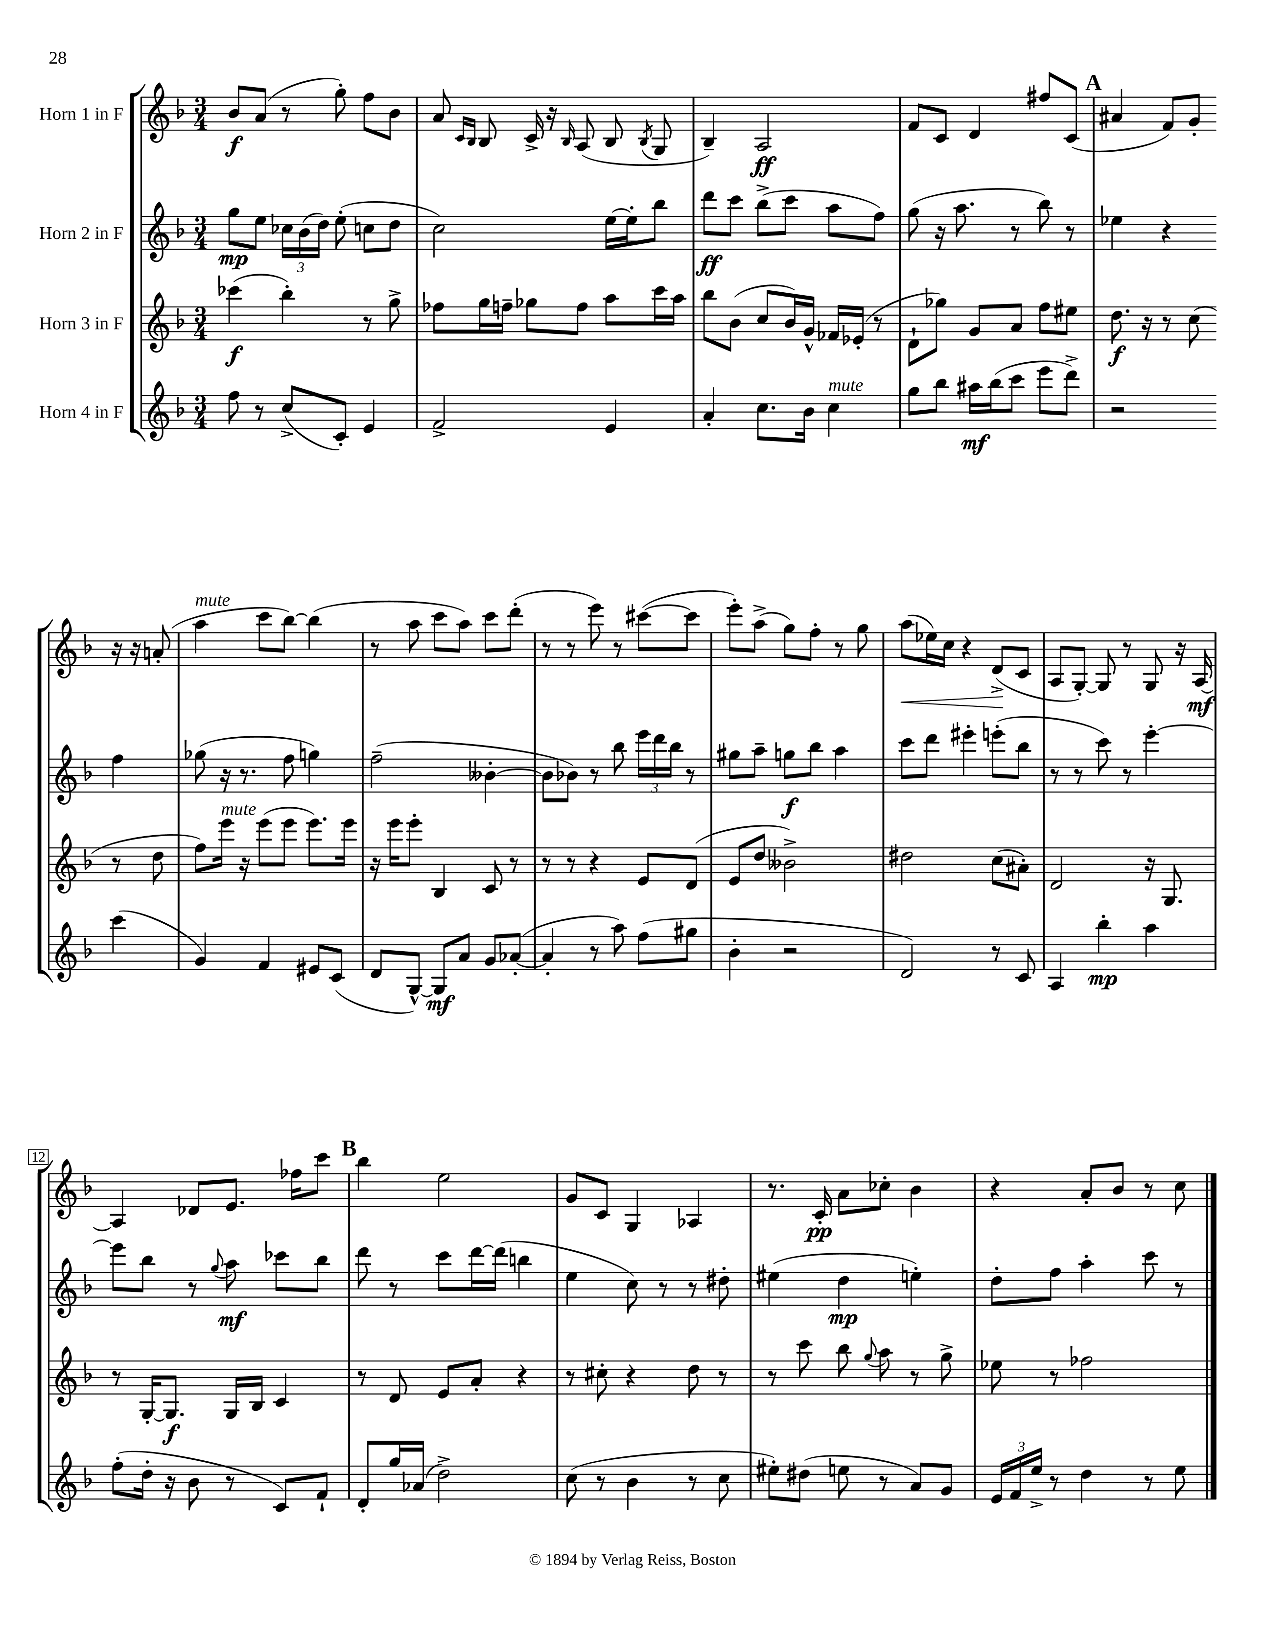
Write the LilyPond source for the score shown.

<<
\new StaffGroup <<
\new Staff = "s0" \with { instrumentName = "Horn 1 in F" } {
    \clef treble \key f \major \numericTimeSignature \time 3/4
    \autoBeamOff bes'8[\f a'8]( r8 g''8-.) f''8[ bes'8] |
    a'8 \grace { c'16[ bes16] } bes8 c'16-> r16 \grace { bes16 } a8( bes8 \acciaccatura { bes8 } g8 |
    bes4--) a2\ff |
    f'8[ c'8] d'4 fis''8[ c'8]( |
    \mark \markup { \bold "A" } ais'4 f'8[) g'8]-. r16 r16 a'8-.( |
    a''4^\markup { \italic "mute" } c'''8[ bes''8]~) bes''4( |
    r8 a''8 c'''8[ a''8]) c'''8[ d'''8]-.( |
    r8 r8 e'''8) r8 cis'''8[~( cis'''8] |
    e'''8[-.) a''8]->( g''8[) f''8]-. r8 g''8 |
    a''8[\<( ees''16) c''16] r4 d'8[->\!( c'8] |
    a8[ g8]~-.) g8 r8 g8 r16 a16~\mf |
    a4 des'8[ e'8.] fes''16[ c'''8] |
    \mark \markup { \bold "B" } bes''4 e''2 |
    g'8[ c'8] g4 aes4 |
    r8. c'16-.\pp a'8[ ces''8]-. bes'4 |
    r4 a'8[-. bes'8] r8 c''8 \bar "|." |
}
\new Staff = "s1" \with { instrumentName = "Horn 2 in F" } {
    \clef treble \key f \major \numericTimeSignature \time 3/4
    \autoBeamOff g''8[\mp e''8] \tuplet 3/2 { ces''16[ bes'16( d''16]) } e''8-.( c''8[ d''8] |
    c''2) e''16[~ e''16-. bes''8] |
    d'''8[\ff c'''8] bes''8[->( c'''8] a''8[ f''8]) |
    g''8( r16 a''8. r8 bes''8) r8 |
    \mark \markup { \bold "A" } ees''4 r4 f''4 |
    ges''8( r16 r8. f''8 g''4) |
    f''2--( beses'4~-. |
    beses'8[ bes'8]) r8 bes''8 \tuplet 3/2 { e'''16[ d'''16 bes''16] } r8 |
    gis''8[ a''8]-- g''8[\f bes''8] a''4 |
    c'''8[ d'''8] eis'''4-. e'''8[-.( bes''8] |
    r8 r8 c'''8) r8 e'''4~-. |
    e'''8[ bes''8] r8 \appoggiatura { g''8 } a''8\mf ces'''8[ bes''8] |
    \mark \markup { \bold "B" } d'''8 r8 c'''8[ d'''16~ d'''16]( b''4 |
    e''4 c''8) r8 r8 dis''8-. |
    eis''4( d''4\mp e''4-.) |
    d''8[-. f''8] a''4-. c'''8 r8 \bar "|." |
}
\new Staff = "s2" \with { instrumentName = "Horn 3 in F" } {
    \clef treble \key f \major \numericTimeSignature \time 3/4
    \autoBeamOff ces'''4\f( bes''4-.) r8 g''8-> |
    fes''8[ g''16 f''16]-- ges''8[ f''8] a''8[ c'''16 a''16] |
    bes''8[ bes'8]( c''8[ bes'16) g'16]-^ fes'16[ ees'16]-.( r8 |
    d'8[-! ges''8]) g'8[ a'8] f''8[ eis''8] |
    \mark \markup { \bold "A" } d''8.\f r16 r8 c''8( r8 d''8 |
    f''8[) e'''16]^\markup { \italic "mute" } r16 e'''8[( e'''8] e'''8.[) e'''16] |
    r16 e'''16[ e'''8]-. bes4 c'8 r8 |
    r8 r8 r4 e'8[ d'8]( |
    e'8[ d''8] beses'2->) |
    dis''2 c''8[( ais'8]-.) |
    d'2 r16 g8. |
    r8 g16[~-. g8.]\f g16[ bes16] c'4 |
    \mark \markup { \bold "B" } r8 d'8 e'8[ a'8]-. r4 |
    r8 cis''8-. r4 d''8 r8 |
    r8 c'''8 bes''8 \appoggiatura { g''8 } a''8 r8 g''8-> |
    ees''8 r8 fes''2 \bar "|." |
}
\new Staff = "s3" \with { instrumentName = "Horn 4 in F" } {
    \clef treble \key f \major \numericTimeSignature \time 3/4
    \autoBeamOff f''8 r8 c''8[->( c'8]-.) e'4 |
    f'2-> e'4 |
    a'4-. c''8.[ bes'16] c''4^\markup { \italic "mute" } |
    g''8[ bes''8] ais''16[\mf bes''16( c'''8] e'''8[ d'''8]->) |
    \mark \markup { \bold "A" } r2 c'''4( |
    g'4) f'4 eis'8[ c'8]( |
    d'8[ g8]~-^) g8[\mf a'8] g'8[ aes'8]~-.( |
    aes'4-. r8 a''8) f''8[( gis''8] |
    bes'4-. r2 |
    d'2) r8 c'8 |
    a4 bes''4-.\mp a''4 |
    f''8[-.( d''16]-. r16 bes'8 r8 c'8[) f'8]-! |
    \mark \markup { \bold "B" } d'8[-. g''16 aes'16]( d''2->) |
    c''8( r8 bes'4 r8 c''8 |
    eis''8[-.) dis''8]( e''8 r8 a'8[) g'8] |
    \tuplet 3/2 { e'16[ f'16 e''16]-> } r8 d''4 r8 e''8 \bar "|." |
}
>>
>>
\layout { \context { \Score \override BarNumber.stencil = #(make-stencil-boxer 0.1 0.3 ly:text-interface::print) } }
